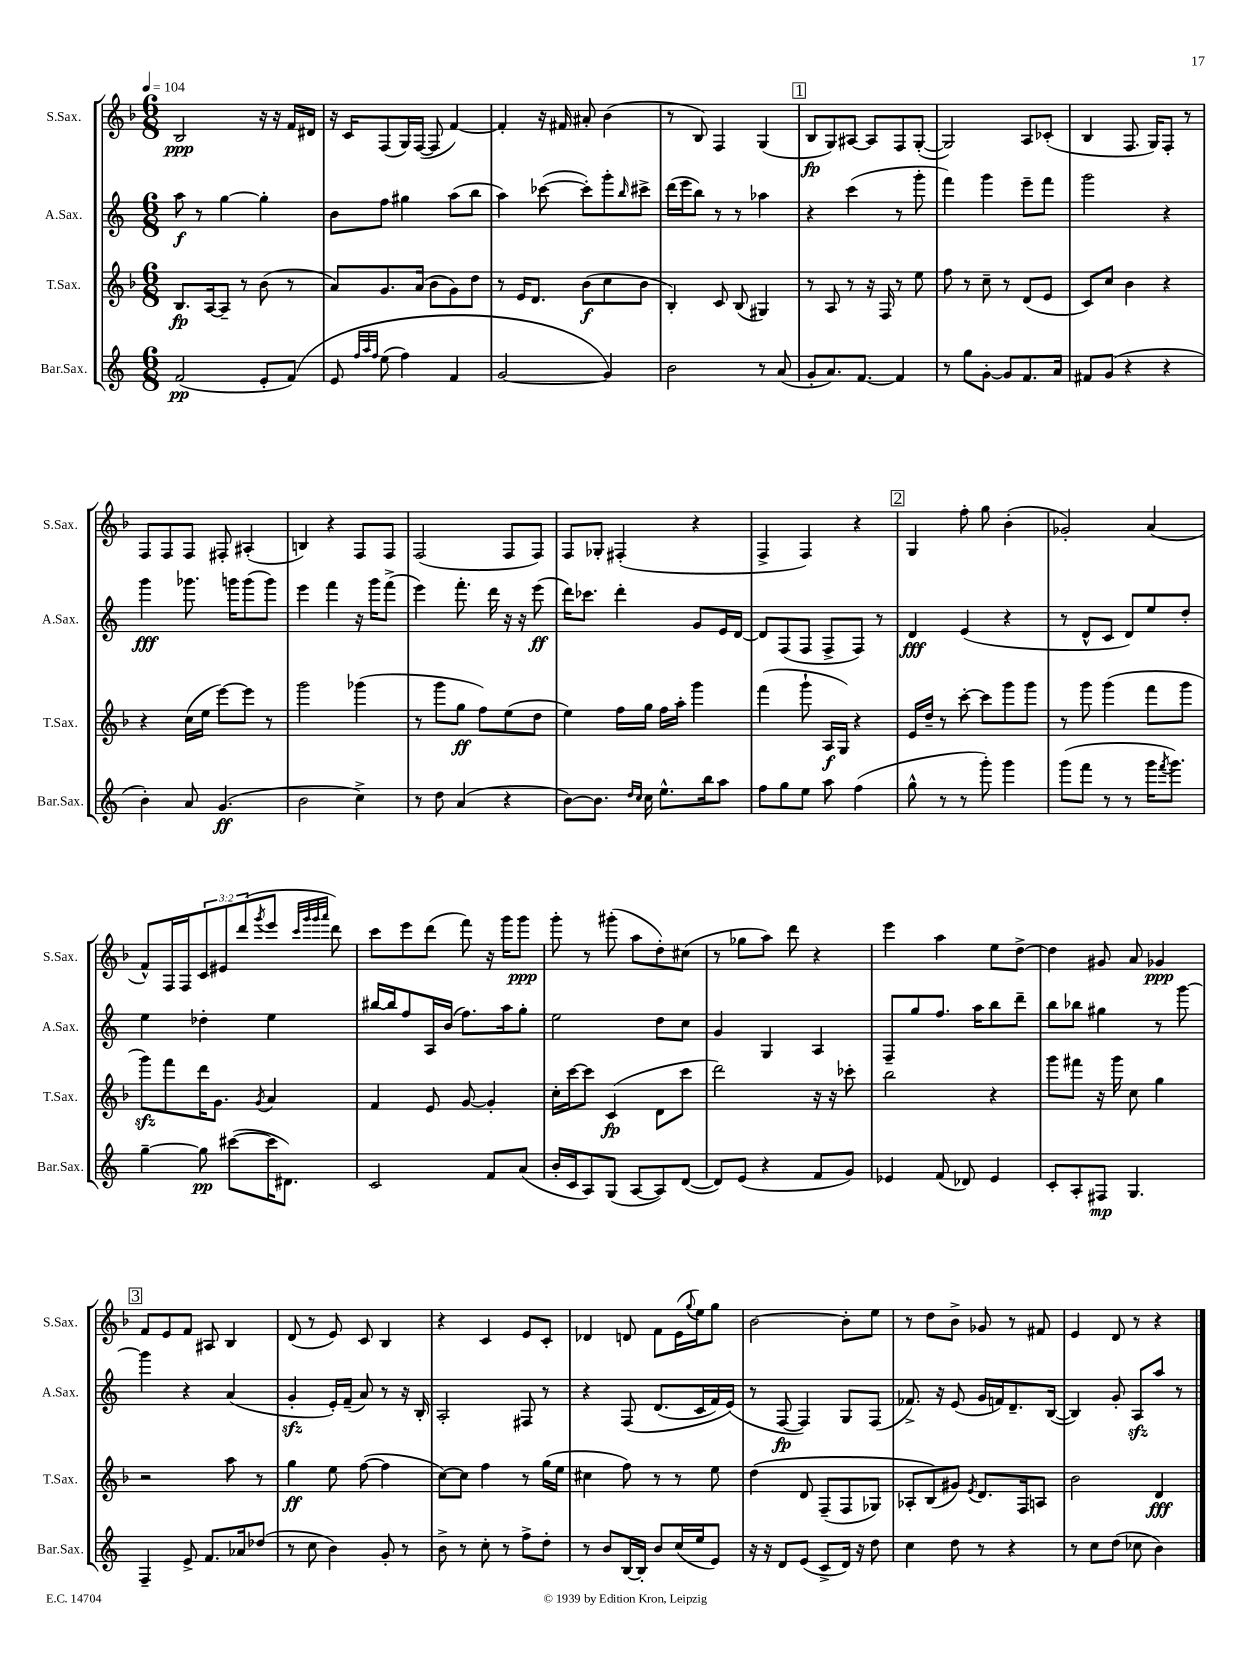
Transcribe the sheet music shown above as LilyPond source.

<<
\new StaffGroup <<
\new Staff = "s0" \with { instrumentName = "S.Sax." shortInstrumentName = "S.Sax." } {
    \clef treble \key f \major \numericTimeSignature \time 6/8 \override Staff.TupletNumber.text = #tuplet-number::calc-fraction-text \tempo 4 = 104
    bes2\ppp r16 r16 f'16 dis'16 |
    r16 c'16 f8( g16) f16~( f8 f'4~) |
    f'4-. r16 fis'16 ais'8-. bes'4( |
    r8 bes8) f4 g4( |
    \mark \markup { \box "1" } bes8\fp g8) ais8~ ais8 f8 g8~-.( |
    g2) a8 ces'8-.( |
    bes4 f8. g16) f8-. r8 |
    f8 f8 f8 fis8-. ais4-.( |
    b4) r4 f8 f8 |
    f2( f8 f8) |
    f8 ges8-. fis4-.( r4 |
    f4-> f4) r4 |
    \mark \markup { \box "2" } g4 f''8-. g''8 bes'4-.( |
    ges'2-.) a'4( |
    f'8-^) f16 f16 \tuplet 3/2 { c'8 eis'8 d'''8( } \acciaccatura { g'''8 } e'''8 \grace { c'''32 g'''32 g'''32 a'''32 } d'''8) |
    c'''8 e'''8 d'''8( f'''8) r16 g'''16 g'''8\ppp |
    g'''8-. r8 gis'''8-.( a''8 d''8-.) cis''8( |
    r8 ges''8 a''8) d'''8 r4 |
    e'''4 a''4 e''8 d''8~-> |
    d''4 gis'8 a'8 ges'4\ppp |
    \mark \markup { \box "3" } f'8 e'8 f'8 ais8 bes4 |
    d'8( r8 e'8) c'8 bes4 |
    r4 c'4 e'8 c'8-. |
    des'4 d'8 f'8 e'16( \appoggiatura { g''8 } e''16) g''8 |
    bes'2~ bes'8-. e''8 |
    r8 d''8 bes'8-> ges'8 r8 fis'8 |
    e'4 d'8 r8 r4 \bar "|." |
}
\new Staff = "s1" \with { instrumentName = "A.Sax." shortInstrumentName = "A.Sax." } {
    \clef treble \key c \major \numericTimeSignature \time 6/8
    a''8\f r8 g''4~ g''4-. |
    b'8 f''8 gis''4 a''8( b''8 |
    a''4) ces'''8~( ces'''8-.) g'''8-. \grace { b''16 } cis'''8-> |
    d'''16( e'''16 b''8) r8 r8 aes''4 |
    \mark \markup { \box "1" } r4 c'''4( r8 g'''8-. |
    f'''4) g'''4 e'''8-- f'''8 |
    g'''2 r4 |
    g'''4\fff ges'''8. g'''16 g'''8( g'''8) |
    e'''4 f'''4 r16 g'''16 f'''8->( |
    e'''4) f'''8.-. d'''16 r16 r16 e'''8\ff( |
    d'''16) ces'''8. d'''4-. g'8 e'16 d'16~ |
    d'8 f8( f8 f8-> f8) r8 |
    \mark \markup { \box "2" } d'4\fff e'4( r4 |
    r8 d'8-^ c'8 d'8) e''8 d''8-. |
    e''4 des''4-. e''4 |
    bis''16~ bis''16 f''8 a16 b'16( f''8.) a''16 g''8-. |
    e''2 d''8 c''8 |
    g'4 g4 a4 |
    f8-- g''8 f''8. a''16 b''8 d'''8-- |
    b''8 bes''8 gis''4 r8 g'''8~ |
    \mark \markup { \box "3" } g'''4 r4 a'4( |
    g'4-.\sfz e'16-.) f'16--( a'8) r8 r16 b16-. |
    a2-. fis8 r8 |
    r4 f8\( d'8.( c'16 f'16) e'16(\) |
    r8 f8~\fp f4) g8 f8( |
    fes'8.->) r16 e'8( g'16 f'16) d'8.-- b16~( |
    b4) g'8-. a8\sfz a''8 r8 \bar "|." |
}
\new Staff = "s2" \with { instrumentName = "T.Sax." shortInstrumentName = "T.Sax." } {
    \clef treble \key f \major \numericTimeSignature \time 6/8
    bes8.\fp a16~ a8-- r8 bes'8( r8 |
    a'8) g'8. a'16( bes'8 g'8) d''8 |
    r8 e'16 d'8. bes'8\f( c''8 bes'8 |
    bes4-.) c'8 bes8( gis4) |
    \mark \markup { \box "1" } r8 a8 r8 r16 f16 r8 e''8 |
    f''8 r8 c''8-- r8 d'8( e'8 |
    c'8) c''8 bes'4 r4 |
    r4 c''16( e''16 e'''8~) e'''8 r8 |
    g'''2 ges'''4( |
    r8 g'''8 g''8\ff f''8) e''8( d''8 |
    e''4) f''16 g''16 f''16 a''16-. g'''4 |
    f'''4( g'''8-! a16\f g16) r4 |
    \mark \markup { \box "2" } e'16 d''16-- r8 c'''8~-. c'''8 g'''8 g'''8 |
    r8 g'''8 g'''4( f'''8 g'''8 |
    g'''8\sfz) f'''8 d'''16 g'8. \acciaccatura { g'8 } a'4 |
    f'4 e'8 g'8~ g'4-. |
    c''16-. c'''16~ c'''8 c'4\fp( d'8 c'''8 |
    d'''2) r16 r16 ces'''8-. |
    bes''2 r4 |
    g'''8 fis'''8 r16 g'''16 c''8 g''4 |
    \mark \markup { \box "3" } r2 a''8 r8 |
    g''4\ff e''8 f''8~( f''4 |
    c''8~) c''8 f''4 r8 g''16( e''16 |
    cis''4 f''8) r8 r8 e''8 |
    d''4\( d'8 f8--( f8 ges8) |
    aes8-. bes8(\) gis'8) \acciaccatura { e'8 } d'8. f16 a8 |
    bes'2 d'4\fff \bar "|." |
}
\new Staff = "s3" \with { instrumentName = "Bar.Sax." shortInstrumentName = "Bar.Sax." } {
    \clef treble \key c \major \numericTimeSignature \time 6/8
    f'2\pp( e'8-. f'8)\( |
    e'8 \grace { f''32 a''32 f''32 } e''8( f''4) f'4 |
    g'2~ g'4\) |
    b'2 r8 a'8( |
    \mark \markup { \box "1" } g'8-. a'8.) f'8.~ f'4 |
    r8 g''8 g'8~-. g'8 f'8. a'16 |
    fis'8 g'8( r4 r4 |
    b'4-.) a'8 g'4.\ff( |
    b'2 c''4->) |
    r8 d''8 a'4( r4 |
    b'8~) b'8. \grace { d''16 c''16 } c''16 e''8.-^ b''16 a''8 |
    f''8 g''8 e''8 a''8 f''4( |
    \mark \markup { \box "2" } g''8-^ r8 r8 g'''8-.) g'''4 |
    g'''8( f'''8 r8 r8 g'''16 \acciaccatura { f'''8 } g'''8.) |
    g''4~-- g''8\pp cis'''8~( cis'''16 dis'8.) |
    c'2 f'8 a'8( |
    b'16-. c'16 a8) g8( a8~ a8) d'8~( |
    d'8) e'8( r4 f'8 g'8) |
    ees'4 f'8( des'8) ees'4 |
    c'8-. a8-. fis8\mp g4. |
    \mark \markup { \box "3" } f4-- e'8-> f'8. aes'16 des''8( |
    r8 c''8 b'4) g'8-. r8 |
    b'8-> r8 c''8-. r8 f''8-> d''8-. |
    r8 b'8 b16~ b16-. b'8 c''16( e''16 e'8) |
    r16 r16 d'8 e'8( c'8-> d'16) r16 d''8 |
    c''4 d''8 r8 r4 |
    r8 c''8 d''8( ces''8 b'4) \bar "|." |
}
>>
>>
\layout { \context { \Score \remove "Bar_number_engraver" } }
